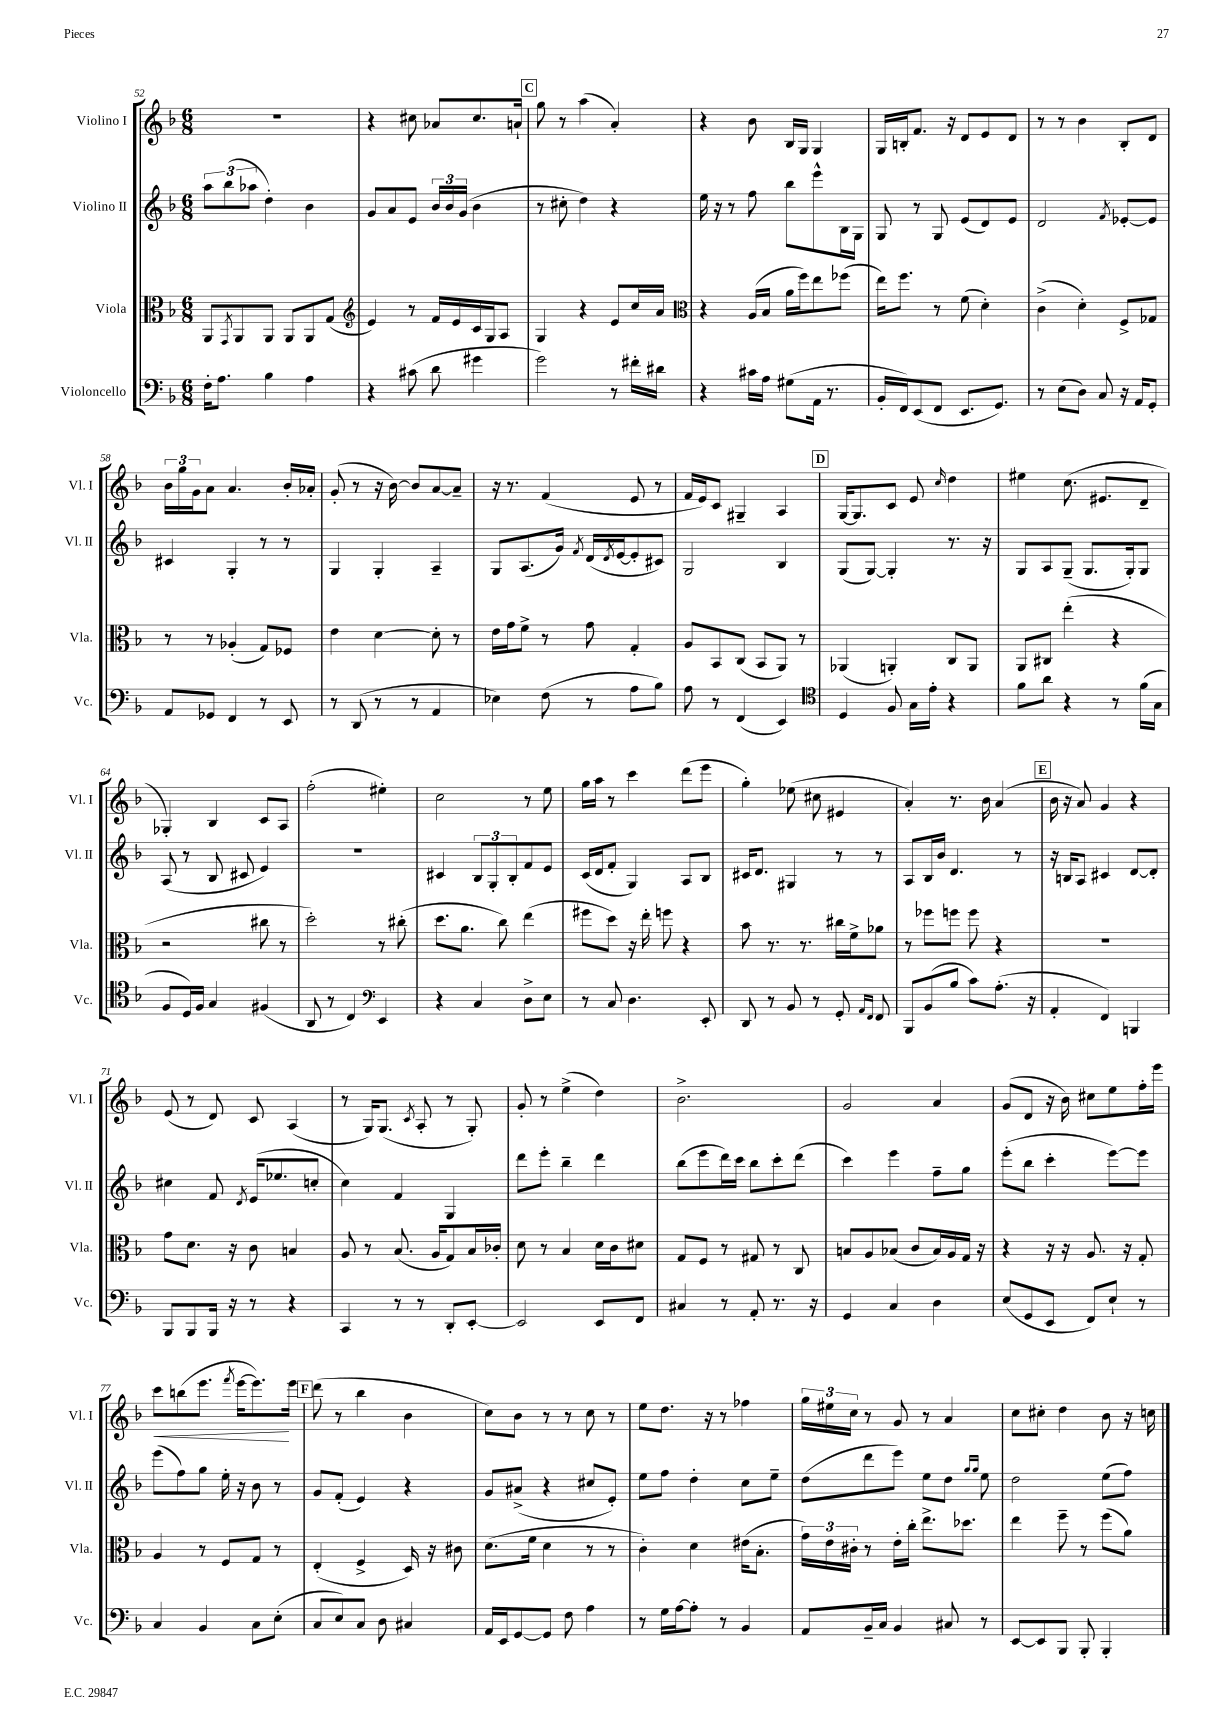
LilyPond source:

<<
\new StaffGroup <<
\new Staff = "s0" \with { instrumentName = "Violino I" shortInstrumentName = "Vl. I" } {
    \clef treble \key f \major \numericTimeSignature \time 6/8
    R2. |
    r4 cis''8 aes'8 cis''8. a'16-! |
    \mark \markup { \box "C" } g''8 r8 a''4( a'4-.) |
    r4 bes'8 bes16 g16 g4 |
    g16 b16-. f'8. r16 d'8 e'8 d'8 |
    r8 r8 bes'4 bes8-. d'8 |
    \tuplet 3/2 { bes'16 g''16 g'16 } a'8 a'4. bes'16-. aes'16-. |
    g'8-.( r8 r16 bes'16~) bes'8 a'8~ a'8-- |
    r16 r8. f'4( e'8 r8 |
    f'16 e'16) c'8 gis4-- a4 |
    \mark \markup { \box "D" } g16~ g8. c'8 e'8 \grace { c''16 } d''4 |
    eis''4 c''8.( eis'8. d'8-- |
    ges4-.) bes4 c'8 a8 |
    f''2-.( eis''4-.) |
    c''2 r8 e''8 |
    g''16 a''16 r8 c'''4 d'''8( e'''8 |
    g''4-.) ees''8( cis''8 eis'4 |
    a'4-.) r8. bes'16 a'4( |
    \mark \markup { \box "E" } bes'16 r16 a'8) g'4 r4 |
    e'8( r8 d'8) c'8 a4( |
    r8 g16) g8.( \acciaccatura { c'8 } a8-. r8 g8-.) |
    g'8-. r8 e''4->( d''4) |
    bes'2.-> |
    g'2 a'4 |
    g'8( d'8 r16 bes'16) cis''8 e''8 f''16-. e'''16 |
    c'''8\< b''8( e'''8. \acciaccatura { f'''8 } e'''16~ e'''8.\!) e'''16 |
    \mark \markup { \box "F" } d'''8( r8 bes''4 bes'4 |
    c''8) bes'8 r8 r8 c''8 r8 |
    e''8 d''8. r16 r8 fes''4 |
    \tuplet 3/2 { g''16 eis''16 c''16 } r8 g'8 r8 a'4 |
    c''8 cis''8-. d''4 bes'8 r16 c''16 \bar "|." |
}
\new Staff = "s1" \with { instrumentName = "Violino II" shortInstrumentName = "Vl. II" } {
    \clef treble \key f \major \numericTimeSignature \time 6/8
    \tuplet 3/2 { a''8 bes''8( aes''8 } d''4-.) bes'4 |
    g'8 a'8 e'8 \tuplet 3/2 { bes'16 bes'16 g'16( } bes'4 |
    \mark \markup { \box "C" } r8 cis''8-. d''4) r4 |
    e''16 r16 r8 f''8 bes''8 e'''8-^ bes16 g16 |
    g8 r8 g8 e'8( d'8) e'8 |
    d'2 \acciaccatura { f'8 } ees'8~-. ees'8 |
    cis'4 g4-. r8 r8 |
    g4 g4-. a4-- |
    g8 a8.( g'16) \acciaccatura { f'8 } d'16( \acciaccatura { d'8 } e'16~ e'8-. cis'8) |
    g2 bes4 |
    \mark \markup { \box "D" } g8( g8~) g4-. r8. r16 |
    g8 a8 g8--( g8. g16-.) g8 |
    a8( r8 bes8 cis'8 e'4) |
    R2. |
    cis'4 \tuplet 3/2 { bes8 g8-. bes8-. } f'8 e'8 |
    c'16( d'16 f'8-. g4) a8 bes8 |
    cis'16 d'8. gis4 r8 r8 |
    a8 bes16 bes'16 d'4. r8 |
    \mark \markup { \box "E" } r16 b16 a8 cis'4 d'8~ d'8-. |
    cis''4 f'8 \acciaccatura { d'8 } e'16( ees''8. c''8-. |
    c''4) f'4 g4 |
    d'''8 e'''8-. bes''4-- d'''4 |
    bes''8( e'''8 d'''16) c'''16 bes''8 c'''8-. d'''8( |
    c'''4) e'''4 f''8-- g''8 |
    e'''8-.( bes''8 c'''4-. e'''8~) e'''8 |
    e'''8( f''8) g''8 e''16-. r16 bes'8 r8 |
    \mark \markup { \box "F" } g'8 f'8-.( e'4) r4 |
    g'8 ais'8->( r4 cis''8 e'8-.) |
    e''8 f''8 d''4-. c''8 e''8-- |
    d''8( d'''8 e'''8) e''8 d''8 \grace { g''16 g''16 } e''8 |
    d''2 e''8( f''8) \bar "|." |
}
\new Staff = "s2" \with { instrumentName = "Viola" shortInstrumentName = "Vla." } {
    \clef alto \key f \major \numericTimeSignature \time 6/8
    a,8 \acciaccatura { g,8 } a,8 a,8 a,8 a,8 g8( |
    \clef treble e'4) r8 f'16 e'16 c'16 g16 a8 |
    \mark \markup { \box "C" } g4 r4 e'8 c''16 a'16 |
    \clef alto r4 a16( bes16 a'16 f''16) e''8 fes''8( |
    e''16) f''8. r8 f'8( d'4-.) |
    c'4->( d'4-.) f8-> ges8 |
    r8 r8 aes4-.( g8) fes8 |
    e'4 d'4~ d'8-. r8 |
    e'16 g'16 f'8-> r8 g'8 g4-. |
    a8 bes,8 c8( bes,8 a,8) r8 |
    \mark \markup { \box "D" } aes,4( a,4-.) c8 a,8 |
    a,8 cis8 e''4-.( r4 |
    r2 cis''8 r8 |
    d''2-.) r8 cis''8-.( |
    d''8. a'8. c''8) e''4( |
    fis''8 d''8) r16 e''16-. f''8 r4 |
    bes'8 r8. r8. cis''16 f'16-> aes'8 |
    r8 fes''8 f''8 f''8 r4 |
    \mark \markup { \box "E" } R2. |
    g'8 d'8. r16 c'8 b4 |
    a8 r8 bes8.( a16 g8) bes16 ces'16-. |
    d'8 r8 bes4 d'16 c'16 dis'8 |
    g8 f8 r8 gis8 r8 c8 |
    b8 a8 bes8( c'8 bes16) a16 g16 r16 |
    r4 r16 r16 a8. r16 g8-. |
    a4 r8 f8 g8 r8 |
    \mark \markup { \box "F" } e4-.( f4-> d16) r16 cis'8 |
    d'8.( f'16 d'4 r8 r8 |
    c'4-.) d'4 eis'16( bes8.-. |
    \tuplet 3/2 { g'16) e'16 cis'16-. } r8 e'16-. c''16-. e''8.-> des''8. |
    e''4 f''8-- r8 f''8( a'8) \bar "|." |
}
\new Staff = "s3" \with { instrumentName = "Violoncello" shortInstrumentName = "Vc." } {
    \clef bass \key f \major \numericTimeSignature \time 6/8
    f16-. a8. bes4 a4 |
    r4 cis'8( d'8 gis'4 |
    \mark \markup { \box "C" } g'2) r8 fis'16-. dis'16 |
    r4 cis'16 a16 gis8( a,16 r8. |
    bes,16-. f,16) e,8( f,8 e,8. g,8.) |
    r8 e8( d8) c8 r16 a,16 g,8-. |
    a,8 ges,8 f,4 r8 e,8 |
    r8 d,8( r8 r8 a,4 |
    ees4) f8( r8 a8 bes8) |
    a8 r8 f,4( e,4) |
    \mark \markup { \box "D" } \clef tenor d4 f8 g16 e'16-. r4 |
    f'8 a'8 r4 r8 f'16( g16 |
    f8 d16) f16 g4 fis4( |
    a,8 r8 c4) \clef bass e,4 |
    r4 c4 d8-> e8 |
    r8 c8 d4. e,8-. |
    d,8 r8 bes,8 r8 g,8-. \grace { a,16 f,16 } f,8 |
    bes,,8 bes,8( bes8 c'8) a8.-.( r16 |
    \mark \markup { \box "E" } a,4-. f,4) b,,4 |
    bes,,8 bes,,8 bes,,16 r16 r8 r4 |
    c,4 r8 r8 d,8-. e,8~-. |
    e,2 e,8 f,8 |
    cis4 r8 a,8-. r8. r16 |
    g,4 c4 d4 |
    e8( g,8 e,8 f,8) e8-! r8 |
    c4 bes,4 c8 e8-.( |
    \mark \markup { \box "F" } c8 e8) c8 d8 cis4 |
    a,16 e,16 g,8~ g,8 f8 a4 |
    r8 g16 a16~ a8-. r8 bes,4 |
    a,8 bes,16-- c16 bes,4 cis8 r8 |
    e,8~ e,8 bes,,8 bes,,8-. bes,,4-. \bar "|." |
}
>>
>>
\layout { \context { \Score currentBarNumber = #52 } }
